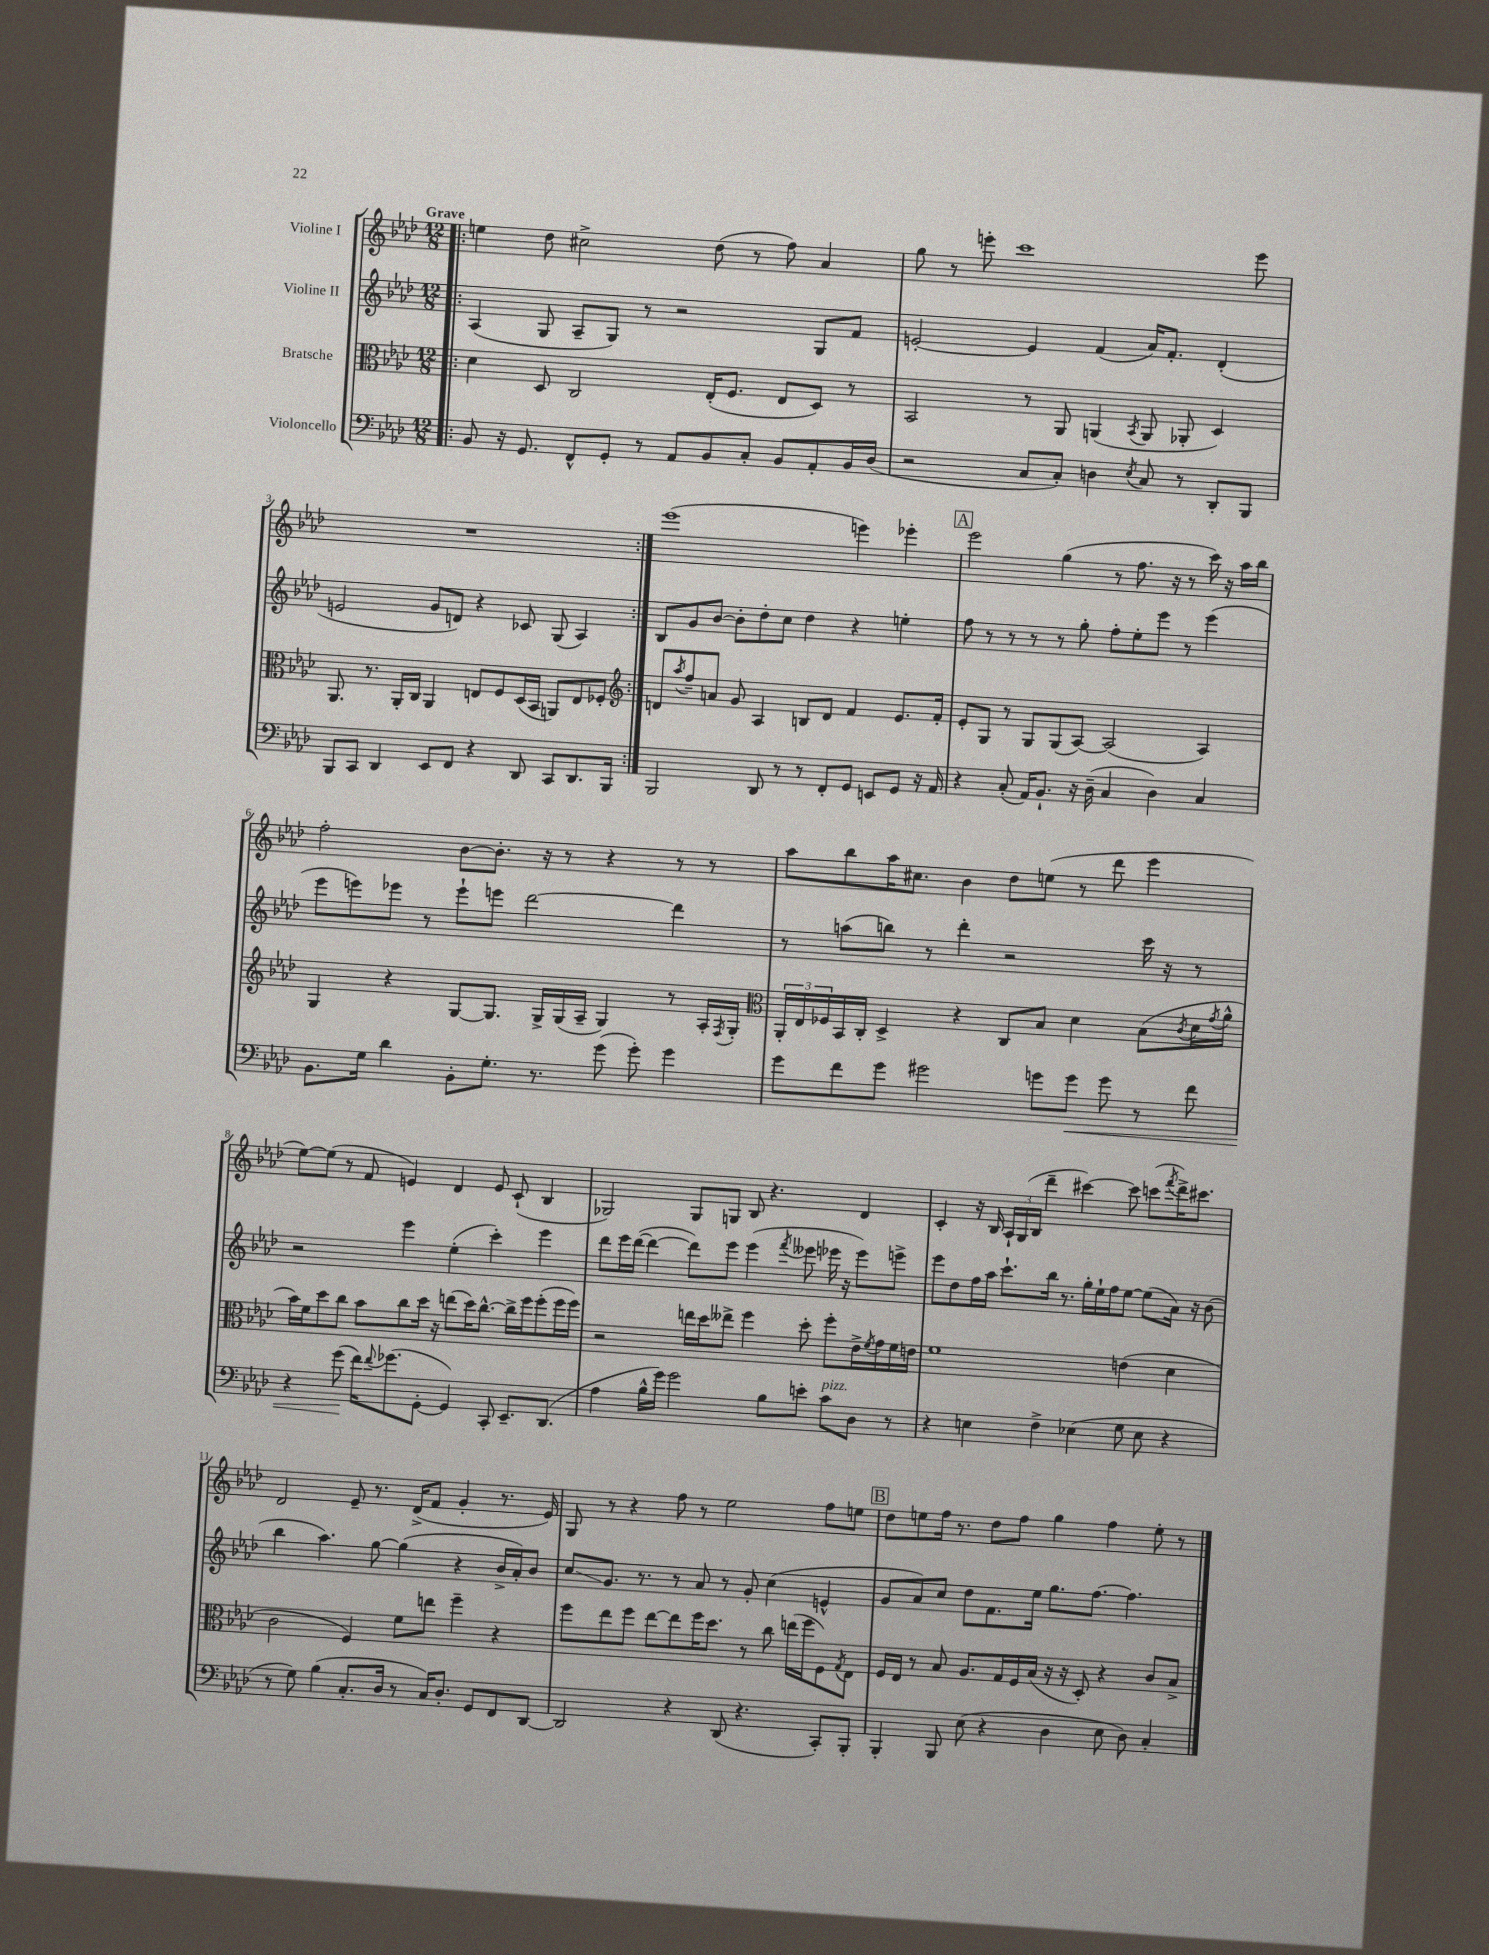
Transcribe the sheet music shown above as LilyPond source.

<<
\new StaffGroup <<
\new Staff = "s0" \with { instrumentName = "Violine I" } {
    \clef treble \key aes \major \numericTimeSignature \time 12/8 \tempo "Grave"
    \repeat volta 2 { \bar ".|:" e''4 des''8 cis''2-> des''8( r8 f''8) aes'4 |
    g''8 r8 e'''8-. c'''1 e'''8 |
    R1. | }
    ees'''1( e'''4) ees'''4-. |
    \mark \markup { \box "A" } ees'''2 g''4( r8 f''8. r16 r8 c'''16) r16 aes''16 bes''16 |
    f''2-. bes'8~ bes'8.-. r16 r8 r4 r8 r8 |
    aes''8 bes''8 aes''16 cis''8. bes'4 des''8 e''8( r8 des'''8 ees'''4 |
    ees''8~) ees''8( r8 f'8 e'4) des'4 e'8 c'8-!( bes4 |
    ges2) ges8 g8 bes8 r4. des'4 |
    c'4-. r16 bes16 \tuplet 3/2 { aes16-! g16( bes16 } des'''4-- cis'''4~) cis'''8 c'''8( \acciaccatura { f'''8 } des'''16->) cis'''8. |
    des'2 ees'8-- r8. des'16->( f'8 g'4-. r8. ees'16) |
    g8 r8 r4 f''8 r8 ees''2 f''8 e''8 |
    \mark \markup { \box "B" } des''8 e''8 f''16 r8. des''8 f''8 g''4 f''4 e''8-. r8 \bar "|." |
}
\new Staff = "s1" \with { instrumentName = "Violine II" } {
    \clef treble \key aes \major \numericTimeSignature \time 12/8
    \repeat volta 2 { \bar ".|:" aes4( g8 aes8-- g8) r8 r2 g8 f'8 |
    e'2~-. e'4 f'4( aes'16) f'8.-. des'4-.( |
    e'2 g'8 d'8) r4 ces'8 g8( aes4) | }
    bes8 g'8 bes'8~ bes'8-. des''8-. c''8 des''4 r4 e''4-. |
    \mark \markup { \box "A" } f''8 r8 r8 r8 r8 g''8-. f''8-. ees''8-. ees'''8 r8 ees'''4( |
    ees'''8 e'''8) ees'''8 r8 ees'''8-! e'''8 des'''2~ des'''4 |
    r8 a''8( b''8) r8 des'''4-. r2 c'''16 r16 r8 |
    r2 ees'''4 ees''4-.( c'''4-.) ees'''4 |
    des'''8 ees'''16 des'''16~( des'''4~ des'''8) ees'''8 ees'''4( \acciaccatura { f'''8 } eeses'''8 ees'''16 r16 ees'''8) e'''8-> |
    ees'''8 des''8 f''16 aes''16 c'''8.-! bes''16 r8. g''16-. ees''16-! f''16 ees''8~ ees''8( aes'16) r16 bes'8( |
    bes''4 aes''4.) g''8~ g''4( r4 bes'16-> aes'16-.) bes'8 |
    c''8\glissando g'8. r8. r8 aes'8 r8 g'8-. c''4( e'4-^ |
    \mark \markup { \box "B" } g'8 aes'8) c''8 des''8 f'8. ees''16 g''8. f''8.~ f''4. \bar "|." |
}
\new Staff = "s2" \with { instrumentName = "Bratsche" } {
    \clef alto \key aes \major \numericTimeSignature \time 12/8
    \repeat volta 2 { \bar ".|:" des'4 des8 c2 ees16-.( f8. ees8 des8) r8 |
    bes,2 r8 aes,8 a,4( \acciaccatura { bes,8 } a,8 aes,8-. des4) |
    aes,8. r8. aes,16-. c16 aes,4 e8 f8 des16( bes,16 a,8) e8 fes8-. | }
    \clef treble d'8 \acciaccatura { aes''8 } f''8-- a'8 g'8 aes4 b8 d'8 f'4 ees'8. f'16-. |
    \mark \markup { \box "A" } ees'8-. g8 r8 g8 g8( aes8~) aes2( aes4) |
    g4 r4 g8~ g8. g16-> g16( aes16-- g4) r8 aes16-. \acciaccatura { f8 } g16-. |
    \clef alto \tuplet 3/2 { aes,16-. ees16 fes16 } bes,16 c16-. des4-> r4 c8 bes8 des'4 bes8( \acciaccatura { c'8 } des'16 \acciaccatura { g'8 } aes'16-^ |
    bes'16) f'16 des''8 c''8 bes'8 c''8 des''16 r16 e''8( des''16) c''8.~-^ c''16-> f''16 f''8-.( f''16 f''16) |
    r2 e''16 des''16 eeses''8-> f''4 des''8-. f''8-. ees'16-> \acciaccatura { f'8 } g'16 f'16 e'16 |
    f'1 e'4( des'4 |
    c'2 f4) f'8 e''8 f''4-- r4 |
    f''8 ees''8 f''8 ees''8~ ees''8 f''16 des''8. r8 c''8 e''16( f''16 f8) \acciaccatura { g8 } ees8 |
    \mark \markup { \box "B" } f16 ees16 r8 bes8 aes8. g16 f16 bes16( r16 r16 des8-.) r4 c'8 bes8-> \bar "|." |
}
\new Staff = "s3" \with { instrumentName = "Violoncello" } {
    \clef bass \key aes \major \numericTimeSignature \time 12/8
    \repeat volta 2 { \bar ".|:" bes,8 r16 g,8. f,8-^ g,8-. r8 aes,8 bes,8 c8-. bes,8 aes,8-. bes,16 des16( |
    r2 c8 c8-.) d4 \acciaccatura { ees8 } c8 r8 des,8-. bes,,8 |
    bes,,8 c,8 des,4 ees,8 f,8 r4 des,8 c,8 des,8. bes,,16 | }
    bes,,2 des,8 r8 r8 f,8-. g,8 e,8 g,8 r16 aes,16 |
    \mark \markup { \box "A" } r4 c8-.( aes,16) bes,8.-! r16 des16--( c4 des4) c4 |
    bes,8. g16 des'4 bes,8-. g8.-. r8. g'8( g'8-.) g'4 |
    g'8 f'8 g'8 gis'2 g'8 g'8\< g'8 r8 f'8 |
    r4 g'8\!( f'16) \appoggiatura { f'8 } ges'8.( g,8~-. g,4) c,8-. ees,8.-- des,8.( |
    aes4 bes16-^ g'16) g'2 bes8 e'8-. c'8^\markup { \italic "pizz." } des8 r8 |
    r4 e4 f4-> ees4( g8 ees8 r4 |
    r8 g8) bes4( c8.-. des16 r8 c16) des8.-. g,8 f,8 des,8~ |
    des,2 r4 des,8( r4. c,8-.) bes,,8-. |
    \mark \markup { \box "B" } bes,,4-. bes,,8 ees8( r4 des4 ees8 des8) c4-. \bar "|." |
}
>>
>>
